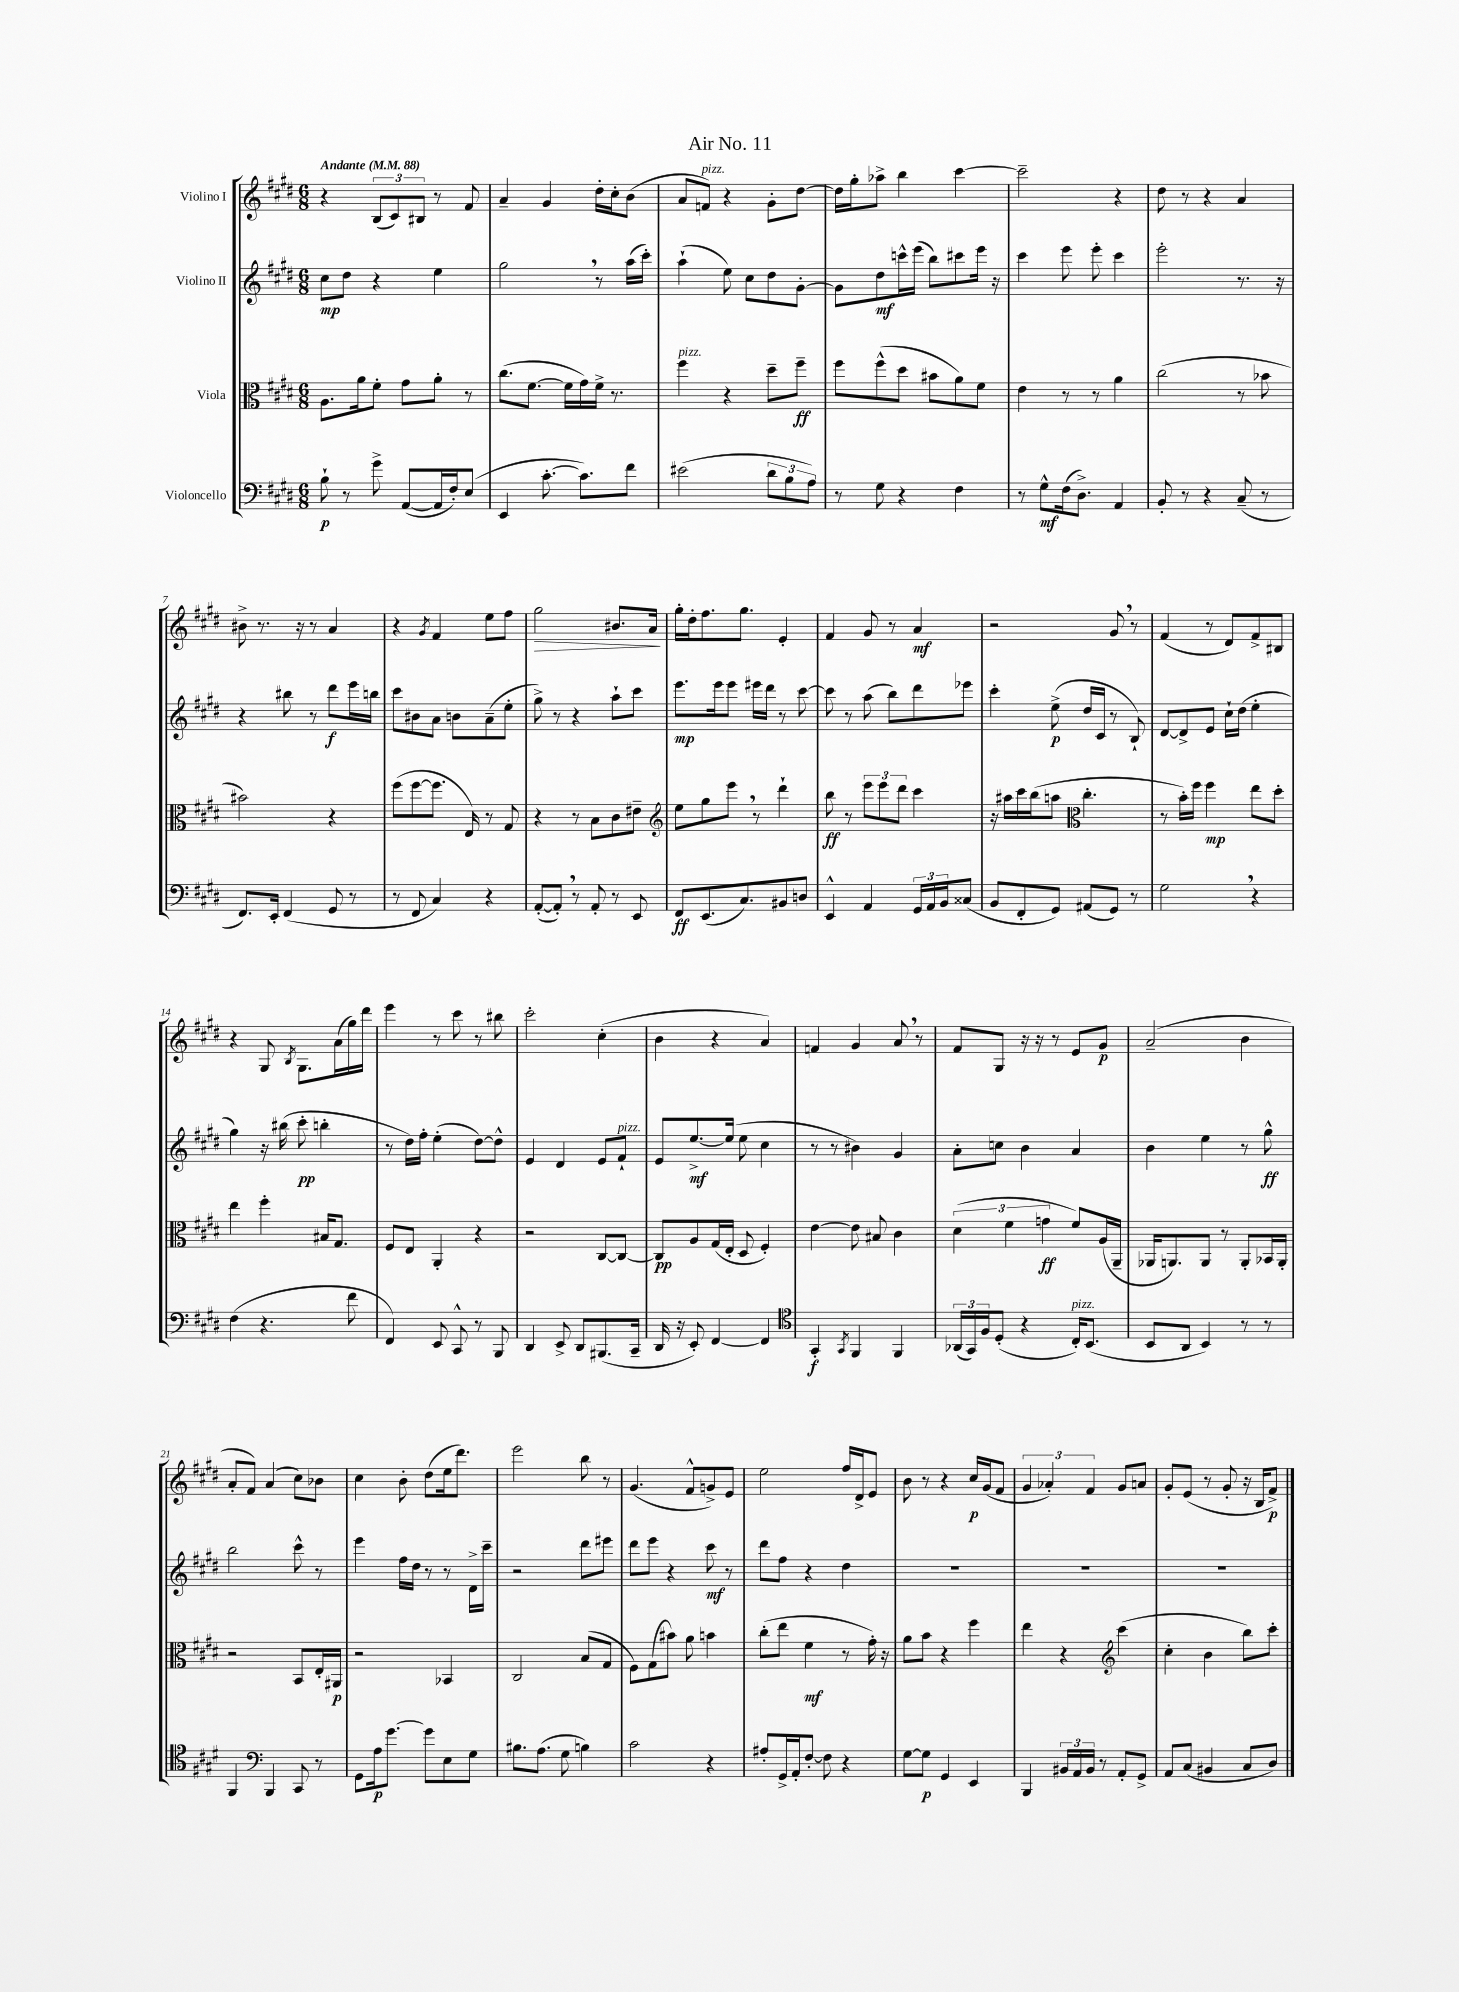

**kern	**dynam	**kern	**dynam	**kern	**dynam	**kern	**dynam
*part4	*part4	*part3	*part3	*part2	*part2	*part1	*part1
*staff4	*staff4	*staff3	*staff3	*staff2	*staff2	*staff1	*staff1
*I"Violoncello	*	*I"Viola	*	*I"Violino II	*	*I"Violino I	*
*clefF4	*	*clefC3	*	*clefG2	*	*clefG2	*
*k[f#c#g#d#]	*	*k[f#c#g#d#]	*	*k[f#c#g#d#]	*	*k[f#c#g#d#]	*
*M6/8	*	*M6/8	*	*M6/8	*	*M6/8	*
*MM88	*	*MM88	*	*MM88	*	*MM88	*
=1	=1	=1	=1	=1	=1	=1	=1
!	!	!	!	!	!	!LO:TX:a:B:t=Andante	!
8B`\	p	8.A\L	.	8cc#\L	mp	4r	.
8r	.	.	.	8dd#\J	.	.	.
.	.	16a\k	.	.	.	.	.
8g#^\	.	8f#'\J	.	4r	.	(12B/L	.
.	.	.	.	.	.	12c#/)	.
([8AA/L	.	8g#\L	.	.	.	.	.
.	.	.	.	.	.	12B#X/J	.
16AA/L]	.	8a'\J	.	4ee\	.	8r	.
16F#'/J)	.	.	.	.	.	.	.
(8E/J	.	8r	.	.	.	8f#/	.
=2	=2	=2	=2	=2	=2	=2	=2
4EE/	.	(8.cc#\L	.	2gg#,\	.	4a~/	.
.	.	[8.f#\J	.	.	.	.	.
[8.c#'\	.	.	.	.	.	4g#/	.
.	.	16f#\LL]	.	.	.	.	.
8.c#\L])	.	16g#\)	.	.	.	.	.
.	.	16f#^\JJ	.	8r	.	16dd#'\LL	.
.	.	8.r	.	.	.	16cc#'\J	.
8f#\J	.	.	.	(16aa\LL	.	(8b\J	.
.	.	.	.	16ccc#'\JJ)	.	.	.
=3	=3	=3	=3	=3	=3	=3	=3
!	!	!LO:TX:a:i:t=pizz.	!	!	!	!	!
(2e#X\	.	4ff#\	.	(4aa`\	.	8a/L	.
!	!	!	!	!	!	!LO:TX:a:i:t=pizz.	!
.	.	.	.	.	.	8fn/J)	.
.	.	4r	.	8ee\)	.	4r	.
.	.	.	.	8cc#\L	.	.	.
12d#\L	.	8dd#~\L	.	8dd#\	.	8g#'\L	.
12B\	.	.	.	.	.	.	.
.	.	8ff#~\J	ff	[8g#'\J	.	[8dd#\J	.
12A\J)	.	.	.	.	.	.	.
=4	=4	=4	=4	=4	=4	=4	=4
8r	.	8ff#\L	.	8g#\L]	.	16dd#\LL]	.
.	.	.	.	.	.	16gg#'\J	.
8G#\	.	(8ff#^^\	.	8dd#\	mf	8aa-X^\J	.
4r	.	8dd#\J	.	16cccn^^\L	.	4bb\	.
.	.	.	.	(16eee\JJ	.	.	.
.	.	8b#X\L	.	8bb\L)	.	.	.
4F#\	.	8a\)	.	8ccc#X\	.	[4ccc#\	.
.	.	8f#\J	.	16eee\Jk	.	.	.
.	.	.	.	16r	.	.	.
=5	=5	=5	=5	=5	=5	=5	=5
8r	.	4e\	.	4ccc#\	.	2ccc#~\]	.
8G#^^\L	mf	.	.	.	.	.	.
(16F#\k	.	8r	.	8eee\	.	.	.
8.D#^\J)	.	.	.	.	.	.	.
.	.	8r	.	8eee'\	.	.	.
4AA/	.	4a\	.	4ccc#\	.	4r	.
=6	=6	=6	=6	=6	=6	=6	=6
8BB'/	.	(2cc#\	.	2eee'\	.	8dd#\	.
8r	.	.	.	.	.	8r	.
4r	.	.	.	.	.	4r	.
(8C#~/	.	8r	.	8.r	.	4a/	.
8r	.	8b-X\	.	.	.	.	.
.	.	.	.	16r	.	.	.
!!LO:LB:g=z
=7	=7	=7	=7	=7	=7	=7	=7
8.FF#/L)	.	2b#X\)	.	4r	.	8b#X^\	.
.	.	.	.	.	.	8.r	.
16EE'/Jk	.	.	.	.	.	.	.
(4FF#/	.	.	.	8bb#X\	.	.	.
.	.	.	.	.	.	16r	.
.	.	.	.	8r	.	8r	.
8GG#/	.	4r	.	8ddd#\L	f	4a/	.
8r	.	.	.	16eee\L	.	.	.
.	.	.	.	16bbn\JJ	.	.	.
=8	=8	=8	=8	=8	=8	=8	=8
8r	.	(8ff#\L	.	8ccc#\L	.	4r	.
8FF#/	.	[8ff#\	.	8b#X\	.	.	.
.	.	.	.	.	.	8qg#/	.
4C#/)	.	8.ff#\J]	.	8a\J	.	4f#/	.
.	.	.	.	8bn\L	.	.	.
.	.	16E/)	.	.	.	.	.
4r	.	8r	.	(8a~\	.	8ee\L	.
.	.	8G#/	.	8ee'\J	.	8ff#\J	.
=9	=9	=9	=9	=9	=9	=9	=9
!	!	!	!	!	!	!	!LO:HP:b
([8AA'/L	.	4r	.	8gg#^\)	.	2gg#\	>
8AA',/J])	.	.	.	8r	.	.	.
8r	.	8r	.	4r	.	.	.
8AA'/	.	8B\L	.	.	.	.	.
8r	.	8c#\	.	8aa`\L	.	8.b#X/L	.
8EE/	.	8e#X~\J	.	8ccc#\J	.	.	.
.	.	.	.	.	.	16a/Jk	.
.	.	.	.	.	.	.	]
=10	=10	=10	=10	=10	=10	=10	=10
*	*	*clefG2	*	*	*	*	*
8FF#/L	ff	8ee\L	.	8.eee\L	mp	16gg#'\LL	.
.	.	.	.	.	.	16dd#'\J	.
(8.EE/	.	8gg#\	.	.	.	8.ff#\	.
.	.	.	.	16eee\k	.	.	.
.	.	8eee,\J	.	8eee\J	.	.	.
8.C#/)	.	.	.	.	.	8.gg#\J	.
.	.	8r	.	16eee#X\LL	.	.	.
.	.	.	.	16ddd#\JJ	.	.	.
8BB#X/	.	4ddd#`\	.	8r	.	4e'/	.
8Dn/J	.	.	.	[8ccc#\	.	.	.
=11	=11	=11	=11	=11	=11	=11	=11
4EE^^/	.	8bb\	ff	8ccc#\]	.	4f#/	.
.	.	8r	.	8r	.	.	.
4AA/	.	12eee\L	.	(8aa\	.	8g#/	.
.	.	12eee\	.	.	.	.	.
.	.	.	.	8bb\L)	.	8r	.
.	.	12ddd#\J	.	.	.	.	.
24GG#/LL	.	4ccc#\	.	8ddd#\	.	4a/	mf
24AA/	.	.	.	.	.	.	.
24BB/J	.	.	.	.	.	.	.
(8C##X/J	.	.	.	8eee-X\J	.	.	.
=12	=12	=12	=12	=12	=12	=12	=12
8BB/L	.	16r	.	4ccc#'\	.	2r	.
.	.	16aa#X\LL	.	.	.	.	.
8FF#'/	.	16ccc#\	.	.	.	.	.
.	.	(16bb\J	.	.	.	.	.
8GG#/J)	.	8aan\J	.	(8ee^\	p	.	.
*	*	*clefC3	*	*	*	*	*
(8AA#X/L	.	4.cc#'\	.	16dd#/LL	.	.	.
.	.	.	.	16c#/JJ	.	.	.
8GG#/J)	.	.	.	8r	.	8g#,/	.
8r	.	.	.	8B`/)	.	8r	.
=13	=13	=13	=13	=13	=13	=13	=13
2G#,\	.	8r	.	[8d#/L	.	(4f#/	.
.	.	16b'\LL)	.	8d#^/]	.	.	.
.	.	16ff#\JJ	.	.	.	.	.
.	.	4ff#\	mp	8e/J	.	8r	.
.	.	.	.	16cc#`\LL	.	8d#/L)	.
.	.	.	.	(16dd#\JJ	.	.	.
4r	.	8ee\L	.	4ee'\	.	8f#^/	.
.	.	8dd#'\J	.	.	.	8B#X/J	.
!!LO:LB:g=z
=14	=14	=14	=14	=14	=14	=14	=14
(4F#\	.	4ee\	.	4gg#\)	.	4r	.
4.r	.	4ff#'\	.	16r	.	8G#/	.
.	.	.	.	(16bb#X\	.	.	.
.	.	.	.	.	.	8qB/	.
.	.	.	.	8ccc#'\	pp	8.G#\L	.
.	.	16B#X/KL	.	4bbn'\	.	.	.
.	.	8.G#/J	.	.	.	(16a\L	.
8f#\	.	.	.	.	.	16gg#\)	.
.	.	.	.	.	.	16ddd#\JJ	.
=15	=15	=15	=15	=15	=15	=15	=15
4FF#/)	.	8F#/L	.	8r	.	4eee\	.
.	.	8E/J	.	16dd#\LL)	.	.	.
.	.	.	.	16ff#'\JJ	.	.	.
8EE/	.	4AA'/	.	(4ee'\	.	8r	.
8CC#^^/	.	.	.	.	.	8ccc#\	.
8r	.	4r	.	[8dd#\L)	.	8r	.
8BBB/	.	.	.	8dd#^^\J]	.	8bb#X\	.
=16	=16	=16	=16	=16	=16	=16	=16
4DD#/	.	2r	.	4e/	.	2ccc#'\	.
8EE^/	.	.	.	4d#/	.	.	.
8DD#/L	.	.	.	.	.	.	.
(8.BBB#X/	.	[8C#/L	.	8e/L	.	(4cc#'\	.
!	!	!	!	!LO:TX:a:i:t=pizz.	!	!	!
.	.	8C#/J_	.	8f#`/J	.	.	.
16CC#~/Jk	.	.	.	.	.	.	.
=17	=17	=17	=17	=17	=17	=17	=17
16DD#/	.	8C#/L]	pp	8e/L	.	4b\	.
16r	.	.	.	.	.	.	.
8EE'/)	.	8A/	.	[8.ee^/	mf	.	.
[4FF#/	.	(16G#/L	.	.	.	4r	.
.	.	16E'/JJ	.	(16ee/Jk]	.	.	.
.	.	8D#/	.	8ee\	.	.	.
4FF#/]	.	4F#'/)	.	4cc#\	.	4a/)	.
=18	=18	=18	=18	=18	=18	=18	=18
*clefC4	*	*	*	*	*	*	*
4GG#'/	f	[4e\	.	8r	.	4fn/	.
.	.	.	.	8r	.	.	.
8qGG#/	.	.	.	.	.	.	.
4FF#/	.	8e\]	.	4b#X\)	.	4g#/	.
.	.	8B#X/	.	.	.	.	.
4FF#/	.	4c#\	.	4g#/	.	8a,/	.
.	.	.	.	.	.	8r	.
=19	=19	=19	=19	=19	=19	=19	=19
(24AA-X/LL	.	(6d#\	.	8a'\L	.	8f#/L	.
24GG#/)	.	.	.	.	.	.	.
24F#/J	.	.	.	.	.	.	.
(8D#'/J	.	.	.	8ccn\J	.	8G#/J	.
.	.	6f#\	.	.	.	.	.
4r	.	.	.	4b\	.	16r	.
.	.	.	.	.	.	16r	.
.	.	6gn\	ff	.	.	.	.
.	.	.	.	.	.	8r	.
!LO:TX:a:i:t=pizz.	!	!	!	!	!	!	!
16C#'/KL)	.	8f#/L)	.	4a/	.	8e/L	.
(8.BB/J	.	.	.	.	.	.	.
.	.	(16A/L	.	.	.	8g#/J	p
.	.	16AA~/JJ	.	.	.	.	.
=20	=20	=20	=20	=20	=20	=20	=20
8BB/L	.	16AA-X/KL	.	4b\	.	(2a~/	.
.	.	8.AAn/)	.	.	.	.	.
8AA/J	.	.	.	.	.	.	.
4BB/)	.	8AA/J	.	4ee\	.	.	.
.	.	8r	.	.	.	.	.
8r	.	8AA'/L	.	8r	.	4b\	.
8r	.	16BB-X/L	.	8gg#^^\	ff	.	.
.	.	16AA'/JJ	.	.	.	.	.
!!LO:LB:g=z
=21	=21	=21	=21	=21	=21	=21	=21
4FF#/	.	2r	.	2bb\	.	8a'/L	.
.	.	.	.	.	.	8f#/J)	.
*clefF4	*	*	*	*	*	*	*
4BBB/	.	.	.	.	.	(4a/	.
8CC#/	.	8BB/L	.	8ccc#^^\	.	8cc#\L)	.
8r	.	16E'/L	.	8r	.	8b-X\J	.
.	.	16AA#X/JJ	p	.	.	.	.
=22	=22	=22	=22	=22	=22	=22	=22
8GG#\L	.	2r	.	4eee\	.	4cc#\	.
16A\k	p	.	.	.	.	.	.
[8.g#\J	.	.	.	.	.	.	.
.	.	.	.	16ff#\LL	.	8b'\	.
.	.	.	.	16dd#\JJ	.	.	.
8g#\L]	.	.	.	8r	.	(8dd#\L	.
8E\	.	4BB-X/	.	8r	.	16ee\k	.
.	.	.	.	.	.	8.ddd#\J)	.
8G#\J	.	.	.	16d#^\LL	.	.	.
.	.	.	.	16ccc#~\JJ	.	.	.
=23	=23	=23	=23	=23	=23	=23	=23
8.B#X\L	.	2C#/	.	2r	.	2eee\	.
(8.A\J	.	.	.	.	.	.	.
8G#\	.	.	.	.	.	.	.
4Bn\)	.	(8B/L	.	8ddd#\L	.	8bb\	.
.	.	8G#/J	.	8eee#X\J	.	8r	.
=24	=24	=24	=24	=24	=24	=24	=24
2c#\	.	8F#\L)	.	8ddd#\L	.	(4.g#/	.
.	.	(8G#\	.	8eee\J	.	.	.
.	.	8b#X\J)	.	4r	.	.	.
.	.	8a\	.	.	.	8f#^^/L	.
4r	.	4bn\	.	8ccc#\	mf	8gn^/)	.
.	.	.	.	8r	.	8e/J	.
=25	=25	=25	=25	=25	=25	=25	=25
8A#X'/L	.	(8cc#'\L	.	8ddd#\L	.	2ee\	.
16GG#^/L	.	8ee\J	.	8ff#\J	.	.	.
16AA'/J	.	.	.	.	.	.	.
[8F#'/J	.	4f#\	mf	4r	.	.	.
8F#\]	.	.	.	.	.	.	.
4r	.	8r	.	4dd#\	.	16ff#/LL	.
.	.	.	.	.	.	16d#^/J	.
.	.	16g#'\)	.	.	.	8e/J	.
.	.	16r	.	.	.	.	.
=26	=26	=26	=26	=26	=26	=26	=26
[8G#\L	.	8a\L	.	2.r	.	8b\	.
8G#\J]	p	8b\J	.	.	.	8r	.
4GG#/	.	4r	.	.	.	4r	.
4EE/	.	4ff#\	.	.	.	16cc#/LL	p
.	.	.	.	.	.	(16g#/J	.
.	.	.	.	.	.	8f#/J	.
=27	=27	=27	=27	=27	=27	=27	=27
4BBB/	.	4ee\	.	2.r	.	6g#/	.
.	.	.	.	.	.	6a-X'/)	.
24BB#X/LL	.	4r	.	.	.	.	.
24AA/	.	.	.	.	.	.	.
24BB#/JJ	.	.	.	.	.	6f#/	.
8r	.	.	.	.	.	.	.
*	*	*clefG2	*	*	*	*	*
8AA'/L	.	(4ccc#\	.	.	.	8g#/L	.
8GG#^/J	.	.	.	.	.	8an/J	.
=28	=28	=28	=28	=28	=28	=28	=28
8AA/L	.	4cc#'\	.	2.r	.	8g#'/L	.
(8C#/J	.	.	.	.	.	(8e/J	.
4BB#X/	.	4b\	.	.	.	8r	.
.	.	.	.	.	.	8g#'/	.
8C#/L	.	8bb\L)	.	.	.	16r	.
.	.	.	.	.	.	16B/KL	.
8D#/J)	.	8ccc#'\J	.	.	.	8f#^/J)	p
==	==	==	==	==	==	==	==
*-	*-	*-	*-	*-	*-	*-	*-
